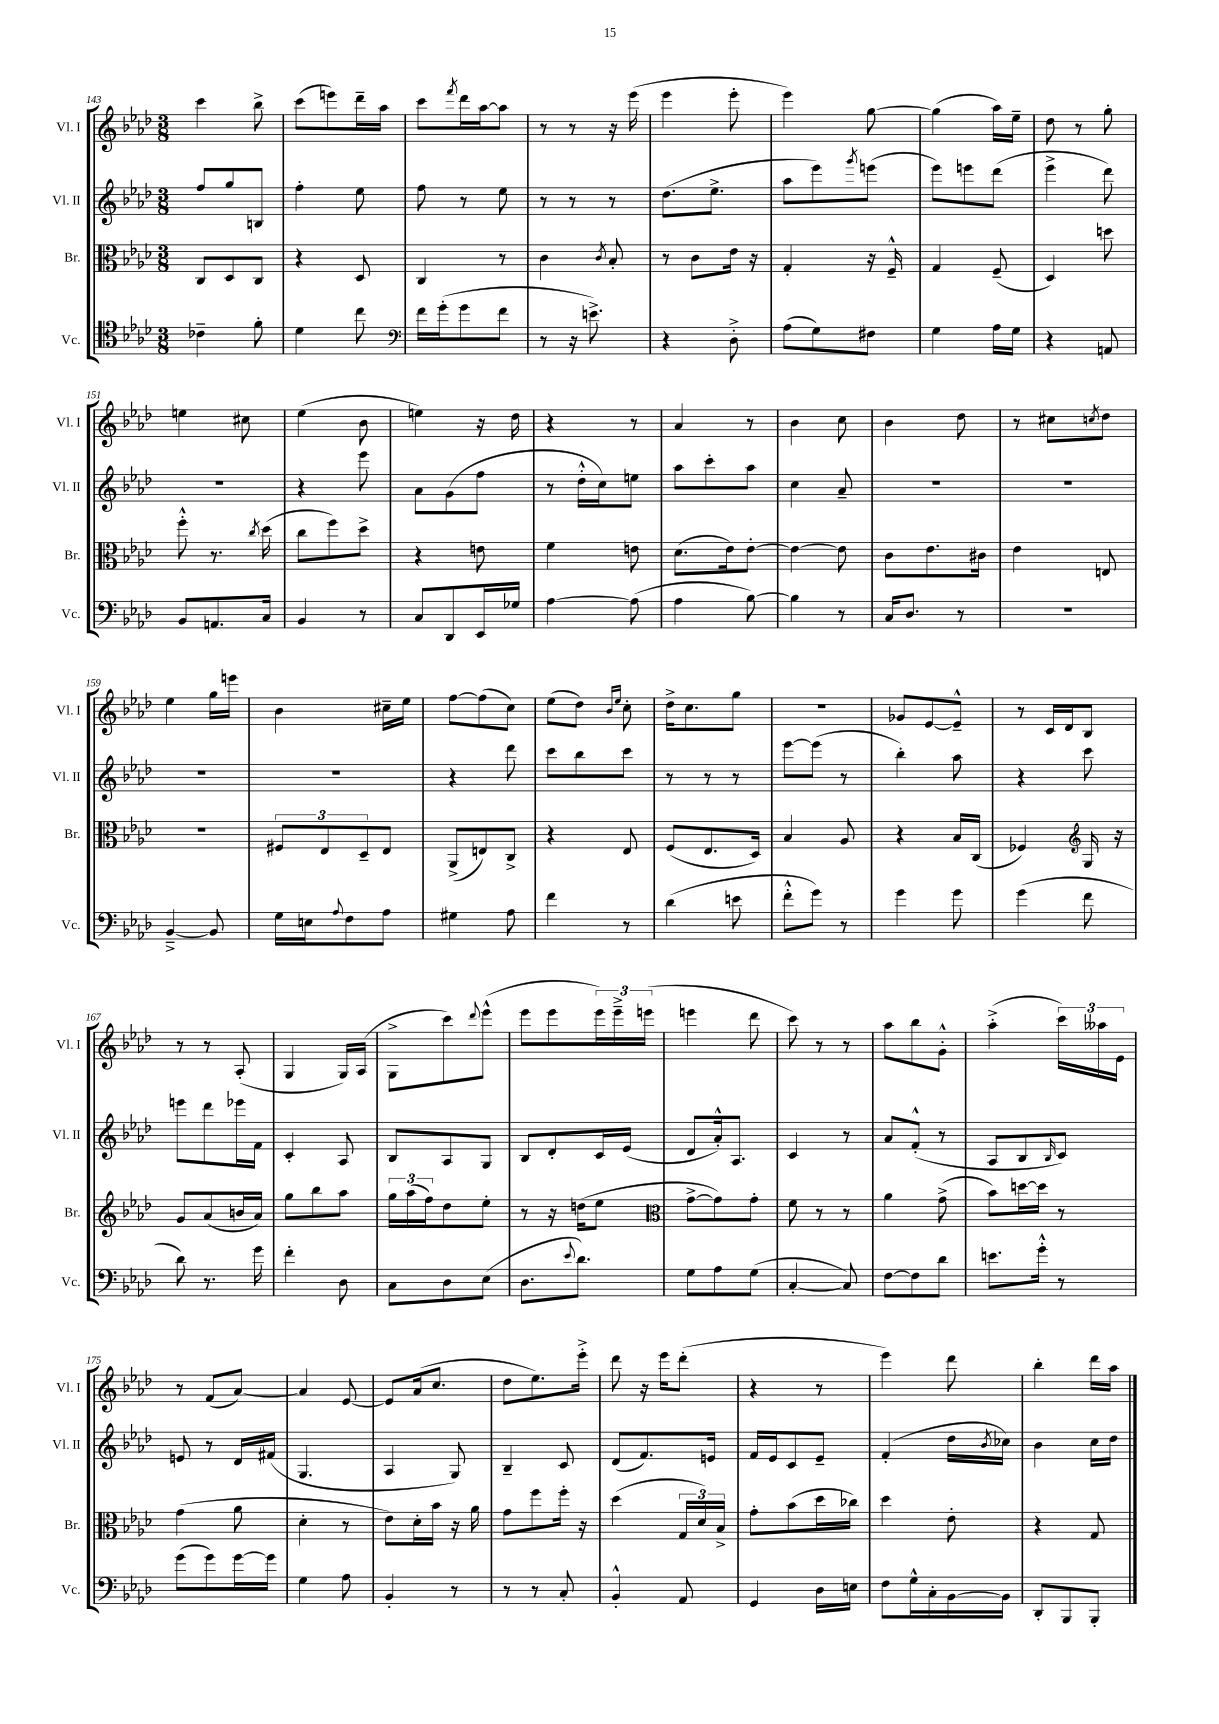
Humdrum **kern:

**kern	**kern	**kern	**kern
*part4	*part3	*part2	*part1
*staff4	*staff3	*staff2	*staff1
*I"Vc.	*I"Br.	*I"Vl. II	*I"Vl. I
*I'Vc.	*I'Br.	*I'Vl. II	*I'Vl. I
*clefC4	*clefC3	*clefG2	*clefG2
*k[b-e-a-d-]	*k[b-e-a-d-]	*k[b-e-a-d-]	*k[b-e-a-d-]
*M3/8	*M3/8	*M3/8	*M3/8
=143	=143	=143	=143
4c-X~\	8C/L	8ff/L	4ccc\
.	8D-/	8gg/	.
8f'\	8C/J	8Bn/J	8bb-^\
=144	=144	=144	=144
4d-\	4r	4ff'\	(8ccc\L
.	.	.	8eeen\)
8cc\	8D-/	8ee-\	16ddd-~\L
.	.	.	16aa-\JJ
=145	=145	=145	=145
*clefF4	*	*	*
16f\LL	4C/	8ff\	8ccc\L
(16g'\J	.	.	.
.	.	.	8qfff/
8g\	.	8r	16ddd-\L
.	.	.	[16aa-\J
8f\J	8r	8ee-\	8aa-\J]
=146	=146	=146	=146
8r	4c\	8r	8r
16r	.	8r	8r
8.en^\)	.	.	.
.	8qc/	.	.
.	8B-'/	8r	16r
.	.	.	(16eee-\
=147	=147	=147	=147
4r	8r	(8.dd-\L	4eee-\
.	8c\L	.	.
.	.	8.ee-^\J	.
8D-'^\	16e-\Jk	.	8eee-'\
.	16r	.	.
=148	=148	=148	=148
(8A-\L	4G'/	8aa-\L	4eee-\)
8G\)	.	8eee-\)	.
.	.	8qggg/	.
8F#X\J	16r	(8eeen\J	[8gg\
.	16F~^^/	.	.
=149	=149	=149	=149
4G\	4G/	8eee-\L)	(4gg\]
.	.	8eeen\	.
16A-\LL	(8F~/	(8ddd-\J	16aa-\LL)
16G\JJ	.	.	16ee-~\JJ
=150	=150	=150	=150
4r	4D-/)	4eee-^\	8dd-\
.	.	.	8r
8AAn/	8ddn\	8ddd-\)	8gg'\
!!LO:LB:g=z
=151	=151	=151	=151
8BB-/L	8ff'^^\	4.r	4een\
8.AAn/	8.r	.	.
.	.	.	8cc#X\
.	8qcc/	.	.
16C/Jk	(16dd-\	.	.
=152	=152	=152	=152
4BB-/	8cc\L	4r	(4ee-\
.	8ff\)	.	.
8r	8dd-^\J	8eee-\	8b-\
=153	=153	=153	=153
8C/L	4r	8a-\L	4een\)
8DD-/	.	(8g\	.
16EE-/L	8en\	8ff\J	16r
16G-X/JJ	.	.	16dd-\
=154	=154	=154	=154
[4A-\	4f\	8r	4r
.	.	16dd-'^^\LL	.
.	.	16cc\J)	.
(8A-\]	8en\	8een\J	8r
=155	=155	=155	=155
4A-\	(8.d-\L	8aa-\L	4a-/
.	.	8ccc'\	.
.	16e-\k)	.	.
[8B-\)	[8e-'\J	8aa-\J	8r
=156	=156	=156	=156
4B-\]	4e-\_	4cc\	4b-\
8r	8e-\]	8a-~/	8cc\
=157	=157	=157	=157
16C/KL	8c\L	4.r	4b-\
8.D-/J	.	.	.
.	8.e-\	.	.
8r	.	.	8dd-\
.	16c#X\Jk	.	.
=158	=158	=158	=158
4.r	4e-\	4.r	8r
.	.	.	8cc#X\L
.	.	.	8qccn/
.	8En/	.	8dd-\J
!!LO:LB:g=z
=159	=159	=159	=159
[4BB-~^/	4.r	4.r	4ee-\
8BB-/]	.	.	16gg\LL
.	.	.	16eeen\JJ
=160	=160	=160	=160
16G\LL	12F#X/L	4.r	4b-\
16En\J	.	.	.
.	12E-/	.	.
8qqA-/	.	.	.
8F\	.	.	.
.	12D-~/	.	.
8A-\J	8E-/J	.	16cc#X~\LL
.	.	.	16ee-\JJ
=161	=161	=161	=161
4G#X\	(8AA-^/L	4r	[8ff\L
.	8En/)	.	(8ff\]
8A-\	8C^/J	8ddd-\	8cc\J)
=162	=162	=162	=162
4f\	4r	8ccc\L	(8ee-\L
.	.	8bb-\	8dd-\J)
.	.	.	16qqb-/LL
.	.	.	16qqee-/JJ
8r	8E-/	8ccc\J	8cc'\
=163	=163	=163	=163
(4d-\	(8F/L	8r	16dd-^\KL
.	.	.	8.cc\
.	8.E-/	8r	.
8en\	.	8r	8gg\J
.	16D-/Jk)	.	.
=164	=164	=164	=164
8f'^^\L	4B-/	[8eee-\L	4.r
8g\J)	.	(8eee-\J]	.
8r	8A-/	8r	.
=165	=165	=165	=165
4g\	4r	4bb-'\)	8g-X/L
.	.	.	[8e-/
8g\	16B-/LL	8aa-\	8e-~^^/J]
.	(16C/JJ	.	.
=166	=166	=166	=166
(4g\	4F-X/)	4r	8r
.	.	.	16c/LL
.	.	.	16d-/J
*	*clefG2	*	*
8f\	16G/	8ccc\	8B-/J
.	16r	.	.
!!LO:LB:g=z
=167	=167	=167	=167
8d-\)	8g/L	8eeen\L	8r
8.r	(8a-/	8ddd-\	8r
.	16bn/L	16eee-X\L	(8A-'/
16g\	16a-/JJ)	16f\JJ	.
=168	=168	=168	=168
4f'\	8gg\L	4c'/	4G/
.	8bb-\	.	.
8D-\	8aa-\J	8A-/	16G/LL)
.	.	.	(16A-/JJ
=169	=169	=169	=169
8C\L	24gg\LL	8B-/L	8G^\L
.	(24aa-\	.	.
.	24ff\J)	.	.
8D-\	8dd-\	8A-/	8ccc\)
.	.	.	8qqddd-/
(8E-\J	8ee-'\J	8G/J	(8eee-^^\J
=170	=170	=170	=170
8.D-\L	8r	8B-/L	8eee-\L
.	16r	8d-'/	8eee-\
8qqe-/	.	.	.
8.d-\J)	(16ddn\KL	.	.
.	8ee-\J	16c/L	24eee-\L)
.	.	.	24eee-~^\
.	.	(16e-/JJ	.
.	.	.	(24eeen\JJ
=171	=171	=171	=171
*	*clefC3	*	*
8G\L	[8g^\L	8d-/L	4eeen\
8A-\	8g\])	16a-'^^/k)	.
.	.	8.A-/J	.
(8G\J	8g'\J	.	8ddd-\
=172	=172	=172	=172
[4C'/	8f\	4c/	8ccc\)
.	8r	.	8r
8C/])	8r	8r	8r
=173	=173	=173	=173
[8F\L	4a-\	8a-/L	8aa-\L
8F\]	.	(8f'^^/J	8bb-\
8d-\J	(8g^\	8r	8g'^^\J
=174	=174	=174	=174
8.en\L	8b-\L)	8A-/L	(4aa-'^\
.	[16ddn\L	8B-/	.
16g'^^\Jk	16dd\JJ]	.	.
.	.	16qqB-/	.
8r	8r	8c/J)	24ccc\LL)
.	.	.	24aa--X\
.	.	.	24e-\JJ
!!LO:LB:g=z
=175	=175	=175	=175
(8g\L	(4g\	8en/	8r
8g\)	.	8r	(8f/L
[16g\L	8a-\	16d-/LL	[8a-/J)
16g\JJ]	.	(16f#X/JJ	.
=176	=176	=176	=176
4G\	4d-'\	4.G/	4a-/]
8A-\	8r	.	[8e-/
=177	=177	=177	=177
4BB-'/	8e-\L)	4A-/	8e-/L]
.	16d-'\L	.	(16a-/k
.	16b-\JJ	.	8.cc/J
8r	16r	8G/)	.
.	16a-\	.	.
=178	=178	=178	=178
8r	8g\L	4B-~/	8dd-\L
8r	8ff\	.	8.ee-\)
8C'/	16ff'\Jk	8c/	.
.	16r	.	16eee-'^\Jk
=179	=179	=179	=179
4BB-'^^/	(4dd-\	(8d-/L	8ddd-\
.	.	8.f/)	16r
.	.	.	16eee-\KL
8AA-/	24G/LL	.	(8ddd-'\J
.	24d-/)	.	.
.	.	16en/Jk	.
.	24B-^/JJ	.	.
=180	=180	=180	=180
4GG/	8g'\L	16f/LL	4r
.	.	16e-/J	.
.	(8b-\	8c/	.
16D-\LL	16dd-\L	8e-~/J	8r
16En\JJ	16cc-X\JJ)	.	.
=181	=181	=181	=181
8F\L	4dd-\	(4f'/	4eee-\)
16G^^\L	.	.	.
16C'\	.	.	.
[16BB-\	8e-'\	16dd-\LL	8ddd-\
.	.	8qb-/	.
16BB-\JJ]	.	16cc-X\JJ)	.
=182	=182	=182	=182
8DD-'/L	4r	4b-\	4bb-'\
8BBB-/	.	.	.
8BBB-'/J	8G/	16cc\LL	16ddd-\LL
.	.	16dd-\JJ	16aa-\JJ
==	==	==	==
*-	*-	*-	*-
